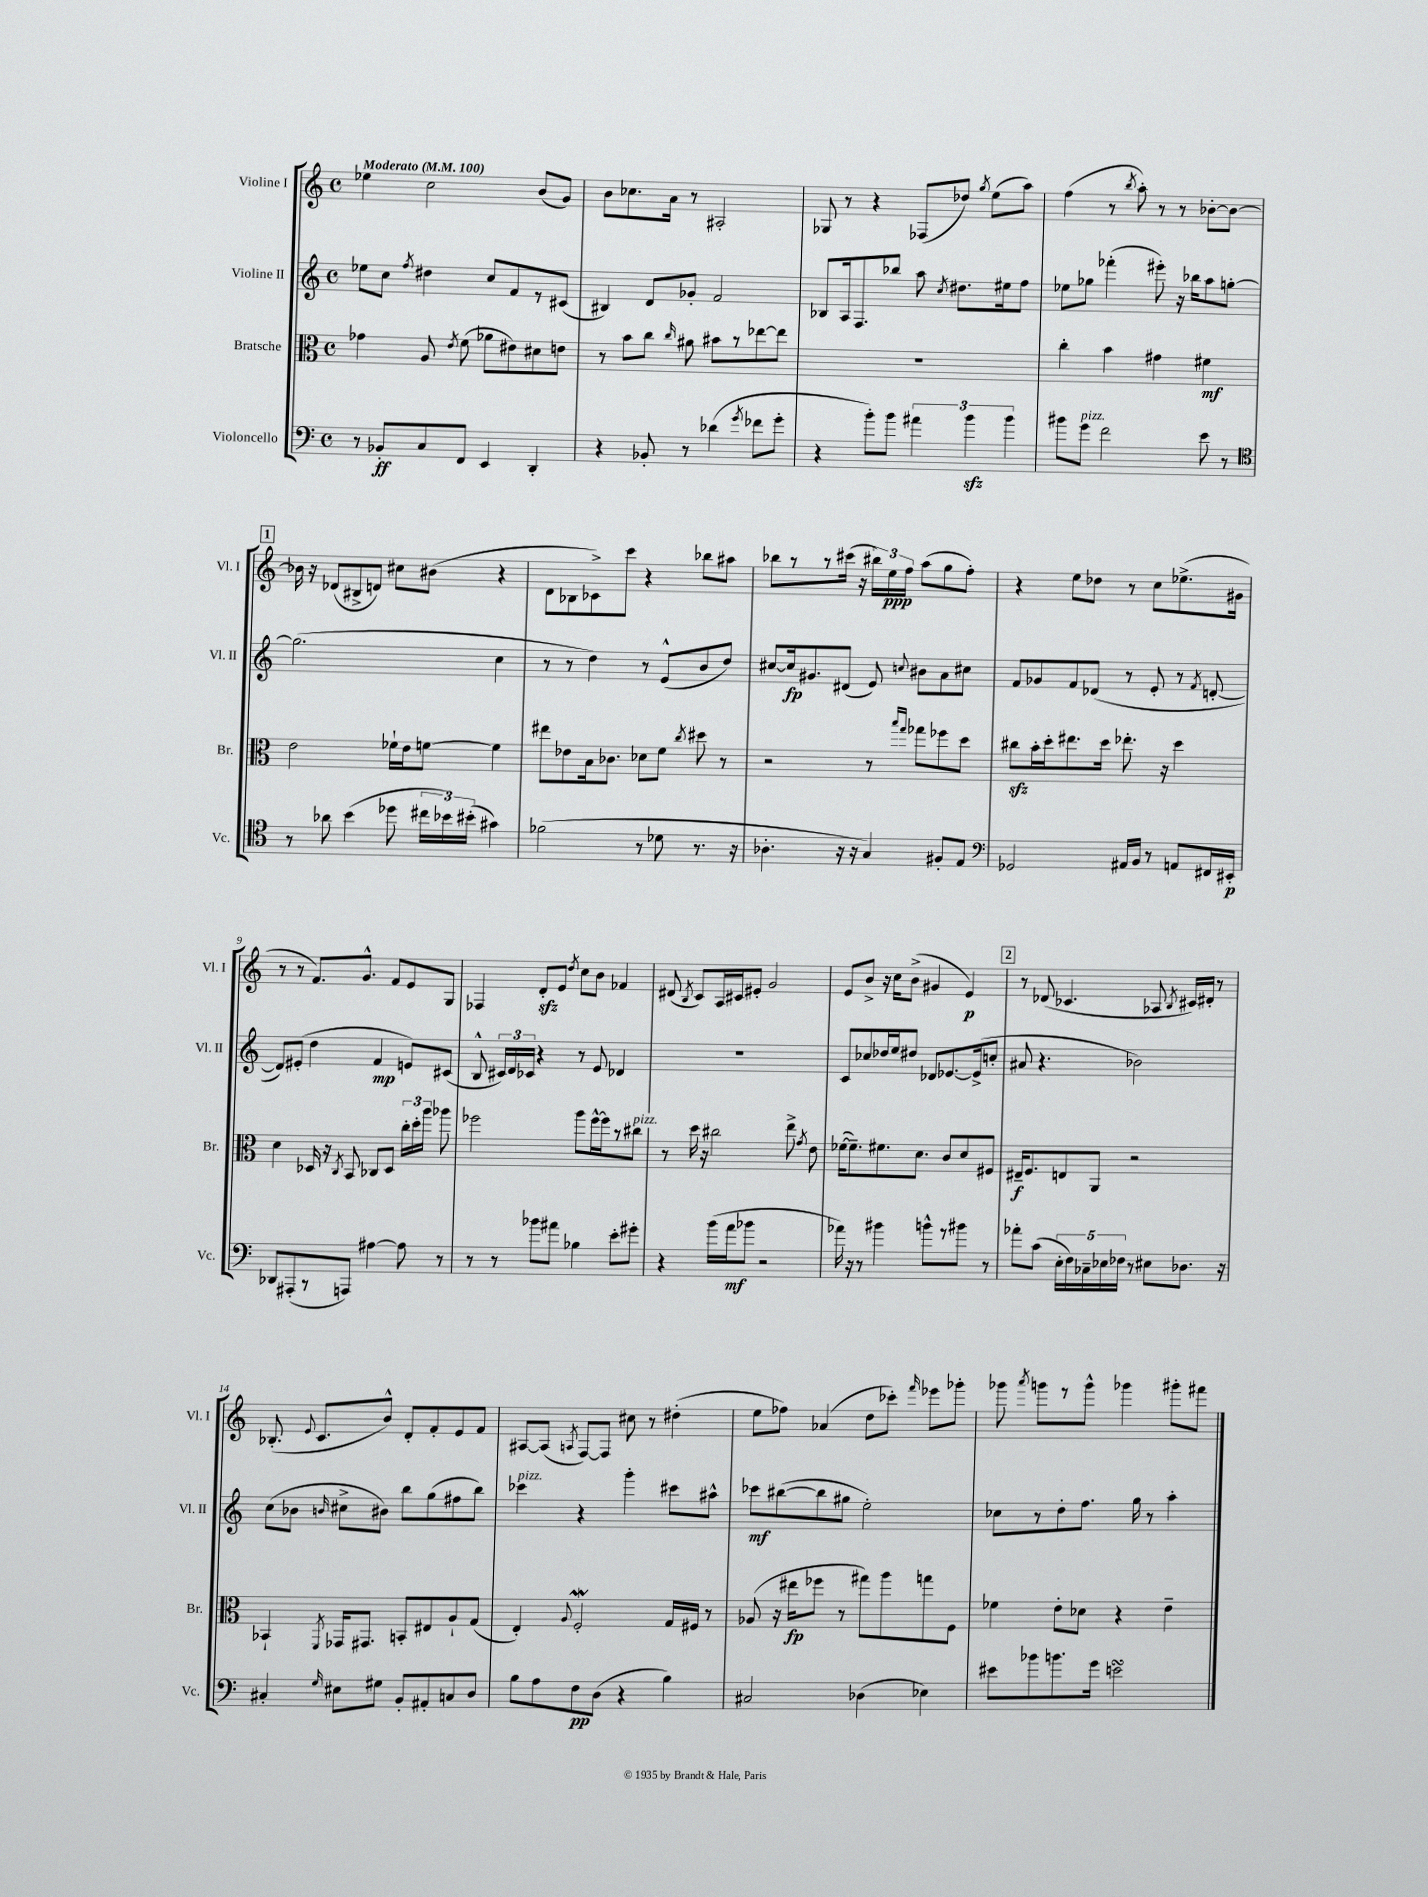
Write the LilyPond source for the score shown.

<<
\new StaffGroup <<
\new Staff = "s0" \with { instrumentName = "Violine I" shortInstrumentName = "Vl. I" } {
    \clef treble \key c \major \defaultTimeSignature \time 4/4 \tempo "Moderato" 4 = 100
    \autoBeamOff ees''4 c''2 b'8[( g'8]) |
    b'8[ ces''8. a'16] r8 ais2-. |
    ges8 r8 r4 fes8[( des''8]) \acciaccatura { g''8 } e''8[( a''8]) |
    f''4( r8 \acciaccatura { b''8 } a''8-.) r8 r8 bes'8[~-. bes'8]~ |
    \mark \markup { \box "1" } bes'16 r16 des'8[( bis8-> d'8]) cis''8[ bis'8]( r4 |
    d'8[ bes8 ces'8->) c'''8] r4 bes''8[ ais''8] |
    bes''8[ r8 r8 cis'''16]( r16 \tuplet 3/2 { bis''16[) e''16\ppp f''16] } a''8[( g''8 f''8]-.) |
    r4 e''8[ des''8] r8 c''8[ ees''8.->( gis'16] |
    r8 r8 f'8.[) g'8.]-^ f'8[ e'8 g8] |
    fes4 d'8[-.\sfz e'8] \acciaccatura { d''8 } c''8[ b'8] fes'4 |
    dis'8( \acciaccatura { b8 } c'8[) a16 cis'16 eis'8]-. g'2 |
    e'8[ b'8]-> r16 c''16[ b'8]->( gis'4 e'4\p) |
    \mark \markup { \box "2" } r8 des'8( ces'4. aes8 \acciaccatura { b8 } cis'16[) dis'16]-. r8 |
    bes8.-.( \appoggiatura { e'8 } c'8.[ b'8]-^) d'8[-. f'8-. e'8 f'8] |
    ais8[~ ais8]( \acciaccatura { a8 } f8[~) f8] cis''8 r8 dis''4-.( |
    e''8[ fes''8]) aes'4( d''8[ ces'''8]-.) \grace { f'''16 } ees'''8[ ges'''8]-. |
    ges'''8 \acciaccatura { a'''8 } g'''8[ r8 g'''8]-^ ges'''4 gis'''8[-. fis'''8] \bar "|." |
}
\new Staff = "s1" \with { instrumentName = "Violine II" shortInstrumentName = "Vl. II" } {
    \clef treble \key c \major \defaultTimeSignature \time 4/4
    \autoBeamOff ees''8[ c''8] \acciaccatura { f''8 } dis''4 c''8[ f'8 r8 cis'8]( |
    bis4) d'8[ ges'8]-. f'2 |
    bes8[ a16 f8. bes''8] a''8 \acciaccatura { c''8 } dis''8.[ eis''16 f''8] |
    ees''8[ ges''8] fes'''4-.( eis'''8-.) r16 bes''16[ a''8 g''8]~-. |
    \mark \markup { \box "1" } g''2.( c''4 |
    r8 r8 d''4) r8 e'8[-^( b'8 d''8]) |
    cis''8[~ cis''16\fp gis'8. dis'8]( e'8) \appoggiatura { c''8 } bis'8[ a'8 cis''8] |
    f'8[ ges'8 f'8 des'8]( r8 e'8-. r8 \acciaccatura { f'8 } d'8~-. |
    d'8[) eis'8]-.( d''4 f'4\mp e'8[) cis'8]( |
    b8-^ \tuplet 3/2 { cis'16[) d'16 ces'16] } r4 r8 e'8 des'4 |
    R1 |
    c'8[ ces''8 des''16 e''16 dis''8] des'8[ ees'8.~ ees'16->( c''8]-. |
    \mark \markup { \box "2" } ais'8 r4. bes'2) |
    c''8[( bes'8] \grace { b'16 } cis''8[-> bis'8]) b''8[ g''8( fis''8 b''8]) |
    ces'''4^\markup { \italic "pizz." } r4 g'''4-. cis'''8[ ais''8]-^ |
    ces'''8[\mf bis''8~( bis''8 gis''8] e''2-.) |
    ces''8[ r8 d''8-. f''8.] g''16 r8 a''4-. \bar "|." |
}
\new Staff = "s2" \with { instrumentName = "Bratsche" shortInstrumentName = "Br." } {
    \clef alto \key c \major \defaultTimeSignature \time 4/4
    \autoBeamOff ges'4 a8 \acciaccatura { e'8 } f'8( aes'8[ eis'8) dis'8 e'8] |
    r8 b'8[ c''8] \grace { c''16 } ais'8 bis'8[ r8 ees''8~ ees''8] |
    R1 |
    c''4-. b'4 gis'4 fis'4\mf |
    \mark \markup { \box "1" } e'2 fes'16[-! e'16 f'8]~ f'4 |
    eis''8[ ees'8 b16 ces'8.] des'8[ f'8] \acciaccatura { c''8 } dis''8 r8 |
    r2 r8 \grace { b''16[ g''16] } ges''8[ fes''8 d''8] |
    cis''8[\sfz b'16-. d''16-. eis''8. d''16] ees''8.-. r16 d''4 |
    d'4 des16 r16 \acciaccatura { c8 } b,8 ces8[ des8] \tuplet 3/2 { c''16[-. d''16-. a''16] } aes''8 |
    fes''2 a''8[ fes''16~-^ fes''16 r8 cis''8]^\markup { \italic "pizz." } |
    r8 d''16 r16 cis''2 e''8-> \acciaccatura { g'8 } e'8 |
    fes'16[~( fes'8.--) fis'8. d'8.] c'8[ d'8 fis8] |
    \mark \markup { \box "2" } eis16[--\f f8. e8 a,8] r2 |
    bes,4-! \acciaccatura { f,8 } ges,16[ gis,8.] b,8[-. eis8 a8-! g8]( |
    e4-.) \appoggiatura { a8 } f2-.\mordent g16[ fis16] r8 |
    aes8( r16 eis''16[\fp fes''8] r8 gis''8[) a''8 g''8 f8] |
    fes'4 e'8[-. des'8] r4 e'4-- \bar "|." |
}
\new Staff = "s3" \with { instrumentName = "Violoncello" shortInstrumentName = "Vc." } {
    \clef bass \key c \major \defaultTimeSignature \time 4/4
    \autoBeamOff r8 bes,8[-.\ff c8 f,8] e,4 d,4-. |
    r4 bes,8-. r8 des'4( \acciaccatura { g'8 } fes'8[ g'8]-. |
    r4 b'8[-.) b'8] \tuplet 3/2 { ais'4 b'4\sfz b'4 } |
    bis'8[ g'8]^\markup { \italic "pizz." } f'2 e'8 r8 |
    \mark \markup { \box "1" } \clef tenor r8 aes'8 b'4( des''8 \tuplet 3/2 { cis''16[ bes'16) bis'16]-.( } gis'4) |
    fes'2( r8 des'8 r8. r16 |
    aes4.-. r16 r16 g4) fis8[-. e8] |
    \clef bass ges,2 ais,16[ b,16] r8 a,8[ fis,16 eis,16]-.\p |
    des,8[ ais,,8-.( r8 a,,8]) ais4~ ais8 r8 |
    r8 r8 bes'8[ ais'8] bes4 e'8[-. gis'8]-. |
    r4 b'16[( a'16\mf bes'8] r2 |
    aes'16) r16 r8 bis'4 b'8[-^ r8 bis'8] r8 |
    \mark \markup { \box "2" } aes'8[-. c'8]( \tuplet 5/4 { e16[-. f16) ces16-- ees16 fes16] } r8 eis8[ des8.] r16 |
    cis4-. \grace { g16 } eis8[ gis8] b,8[-. ais,8-. c8 d8] |
    b8[ a8 f8\pp d8]( r4 b4) |
    cis2 des4( ees4) |
    eis'8[ bes'8 b'8. g'16] e'2\turn \bar "|." |
}
>>
>>
